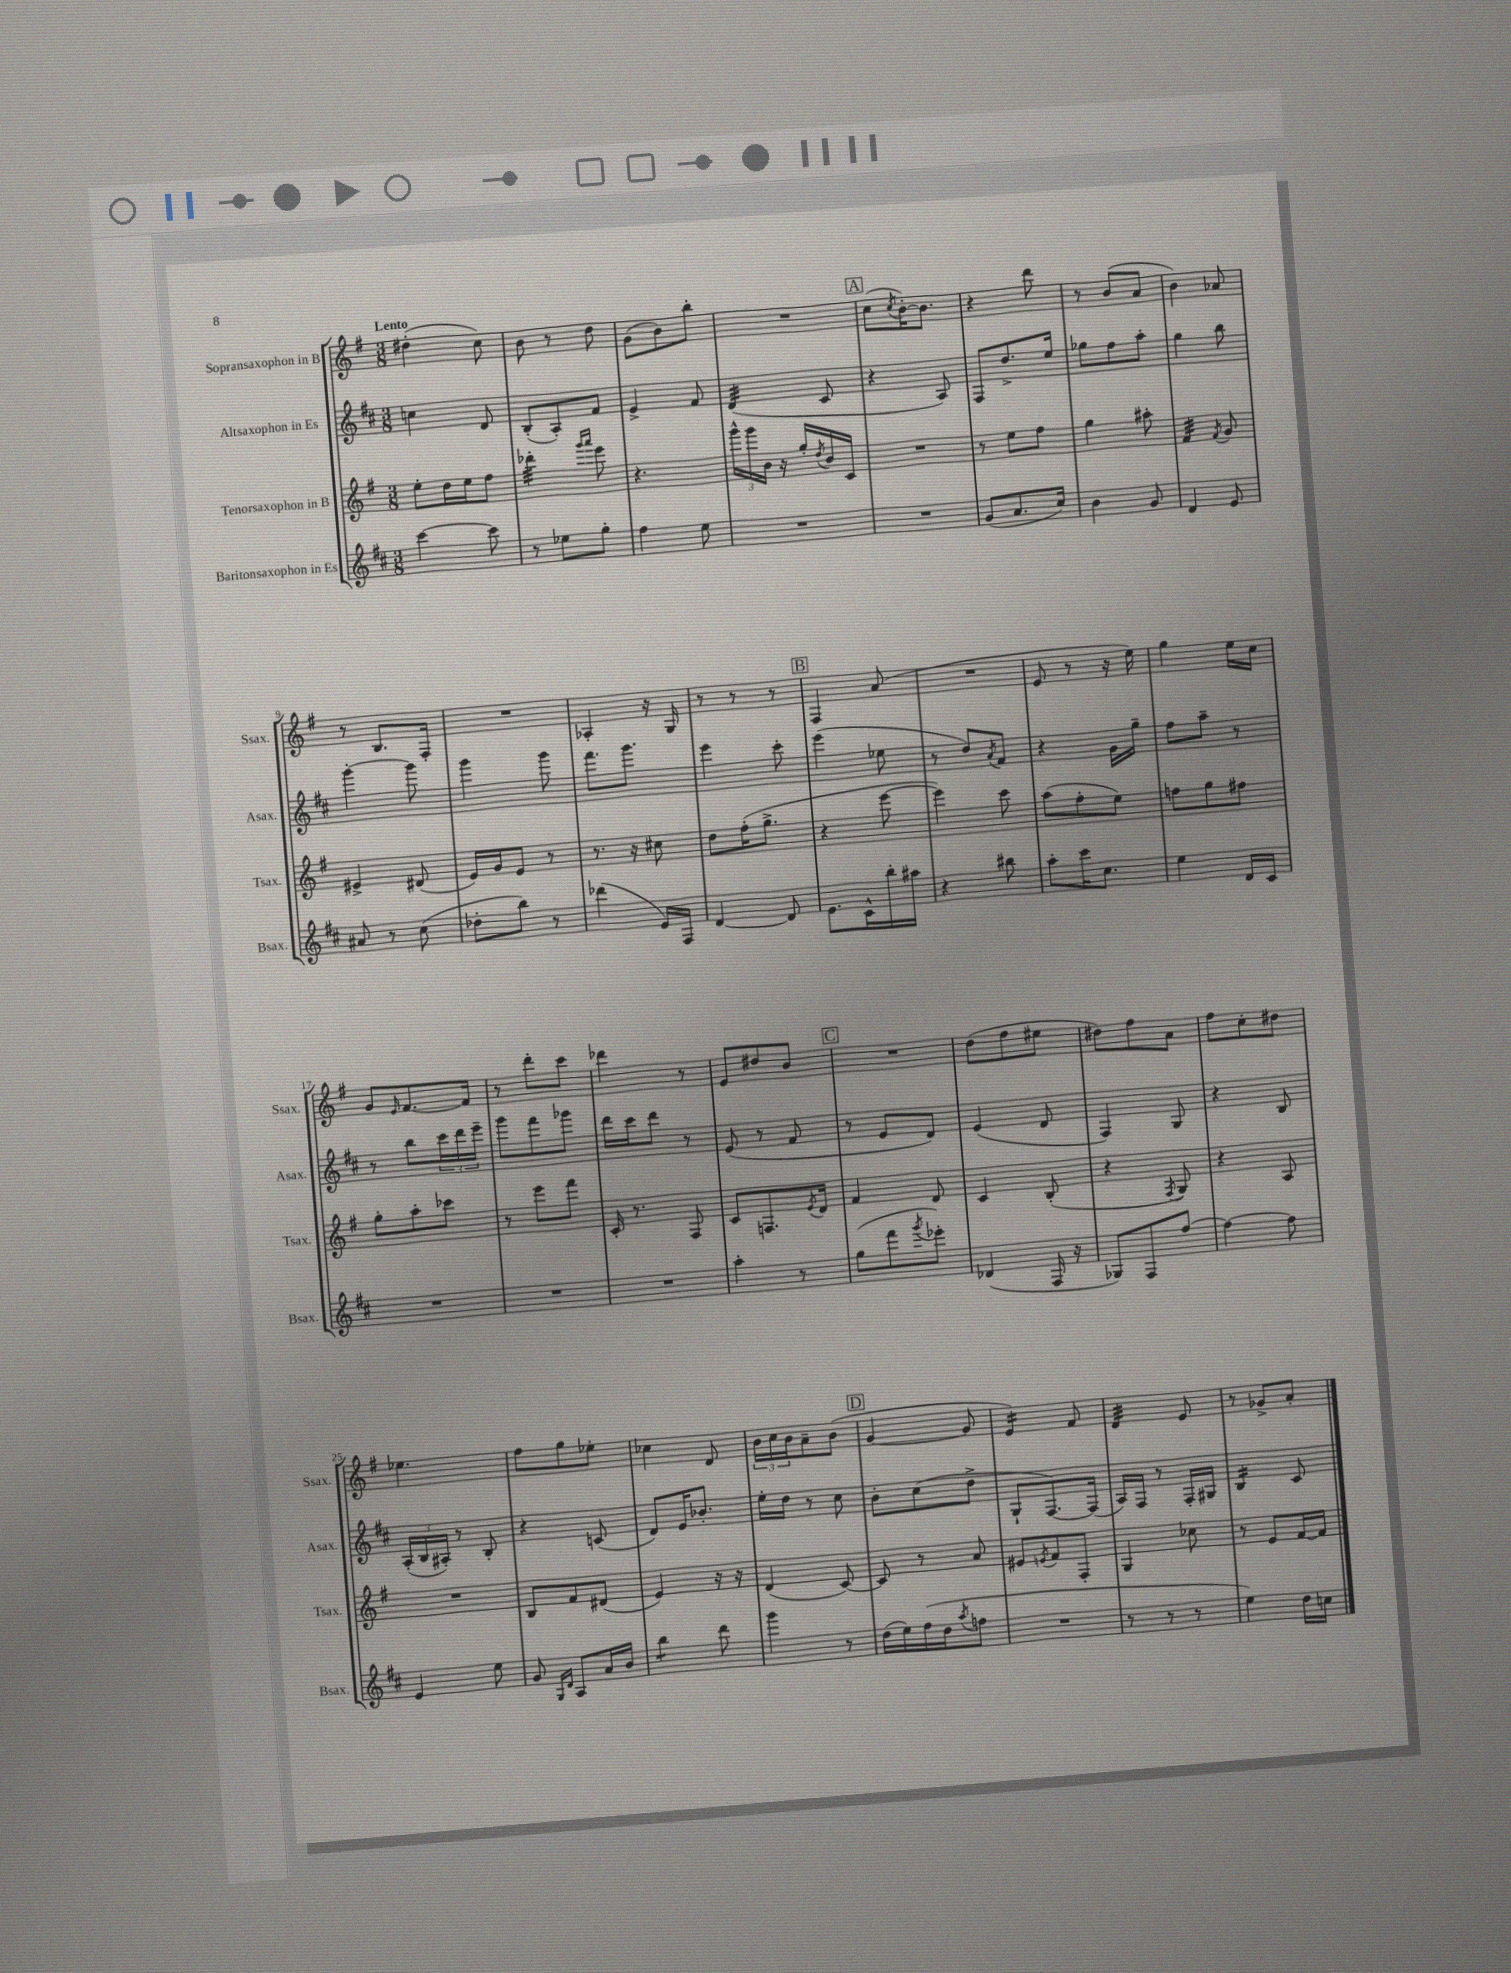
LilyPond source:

<<
\new StaffGroup <<
\new Staff = "s0" \with { instrumentName = "Sopransaxophon in B" shortInstrumentName = "Ssax." } {
    \clef treble \key g \major \numericTimeSignature \time 3/8 \tempo "Lento"
    dis''4-.( c''8) |
    b'8 r8 d''8 |
    g'8( b'8) b''8-. |
    R4. |
    \mark \markup { \box "A" } c''8( \acciaccatura { c''8 } b'16~-.) b'8. |
    r4 d'''8 |
    r8 b'8( a'8 |
    b'4) aes'8 |
    r8 b8. fis16-. |
    R4. |
    aes4-. r16 g16 |
    r8 r8 r8 |
    \mark \markup { \box "B" } fis4 a'8( |
    R4. |
    e'8 r8 r16 e''16) |
    g''4 e''16 c''16 |
    g'8 \grace { e'16 } fis'8.~ fis'16 |
    r8 d'''8-. c'''8 |
    des'''4 r8 |
    e'8 dis''8 b'8 |
    \mark \markup { \box "C" } R4. |
    d''8( fis''8 eis''8 |
    dis''8) fis''8 a'8 |
    fis''8 c''8-. dis''8 |
    ees''4. |
    fis''8 g''8 ees''8-. |
    ces''4 d'8 |
    \tuplet 3/2 { b'16 c''16 b'16 } a'8-- b'8( |
    \mark \markup { \box "D" } g'4~ g'8 |
    e'4:16) fis'8 |
    d'4:32 e'8 |
    r8 ges'8-> a'8-. \bar "|." |
}
\new Staff = "s1" \with { instrumentName = "Altsaxophon in Es" shortInstrumentName = "Asax." } {
    \clef treble \key d \major \numericTimeSignature \time 3/8
    c''4 d'8 |
    b8-.( a8-.) fis'8 |
    e'4-> fis'8 |
    d'4:32( cis'8 |
    \mark \markup { \box "A" } r4 a8) |
    fis8 d''8.-> e''16 |
    ges''8 fis''8 a''8-. |
    g''4 b''8 |
    g'''4~-. g'''8 |
    g'''4 g'''8 |
    fis'''8. g'''8. |
    e'''4 cis'''8-. |
    \mark \markup { \box "B" } e'''4( ees''8 |
    r8 d''8) \acciaccatura { a'8 } fis'8 |
    r4 g'16 g''16-- |
    fis''8 a''8-- r8 |
    r8 b''8 \tuplet 3/2 { cis'''16 d'''16 e'''16-- } |
    g'''8 fis'''8 ges'''8 |
    d'''16 cis'''16 d'''8 r8 |
    e'8( r8 fis'8 |
    \mark \markup { \box "C" } r8 e'8 d'8) |
    e'4( d'8 |
    fis4) g8 |
    r4 b8 |
    \tuplet 3/2 { a16-.( b16 ais16-.) } r8 b8-. |
    r4 c'8( |
    d'8) e'16 bes'8.-. |
    e''16-. d''16 r8 cis''8 |
    \mark \markup { \box "D" } b'8-. cis''8( d''8-> |
    g8-! fis8.~) fis16( |
    a16) fis16 r8 fis16-. gis16 |
    b4:16 cis'8 \bar "|." |
}
\new Staff = "s2" \with { instrumentName = "Tenorsaxophon in B" shortInstrumentName = "Tsax." } {
    \clef treble \key g \major \numericTimeSignature \time 3/8
    e''8-. d''16 e''16 fis''8 |
    des'''4:32-. \grace { g'''16 a'''16 } e'''8 |
    r4. |
    \tuplet 3/2 { g'''16-^ g'''16 b'16 } r16 g''16-. \acciaccatura { d''8 } b'16 c'16 |
    \mark \markup { \box "A" } R4. |
    r8 e''8 fis''8 |
    g''4 ais''8-. |
    fis'4:32 \acciaccatura { fis'8 } g'8 |
    eis'4-> dis'8( |
    e'16) g'16 e'8 r8 |
    r8. r16 cis''8 |
    d''8 fis''16-.( g''8.-> |
    \mark \markup { \box "B" } r4 e'''8~ |
    e'''4) c'''8 |
    a''8( fis''8-. e''8) |
    f''8 g''8 fis''8 |
    g''8-. a''8-. ces'''8 |
    r8 e'''8 fis'''8 |
    c'16-. r8. fis8 |
    c'8 f8. \acciaccatura { e'8 } d'16 |
    \mark \markup { \box "C" } fis'4 d'8 |
    c'4 b8-.( |
    r4 \acciaccatura { fis8 } g8) |
    r4 a8 |
    R4. |
    b8 fis'8 dis'8( |
    e'4) r16 r16 |
    d'4( c'8~) |
    \mark \markup { \box "D" } c'8 r8 a'8 |
    eis'8 \acciaccatura { e'8 } fis'8 fis8-. |
    g4 ces''8 |
    r8 e'8 fis'16~ fis'16 \bar "|." |
}
\new Staff = "s3" \with { instrumentName = "Baritonsaxophon in Es" shortInstrumentName = "Bsax." } {
    \clef treble \key d \major \numericTimeSignature \time 3/8
    cis'''4~ cis'''8 |
    r8 ees''8 g''8-. |
    fis''4 e''8 |
    R4. |
    \mark \markup { \box "A" } R4. |
    g'8( a'8. cis''16) |
    b'4 g'8 |
    d'4 e'8 |
    ais'8 r8 cis''8( |
    des''8-. b''8) r8 |
    des'''4( e'16) fis16 |
    d'4~ d'8 |
    \mark \markup { \box "B" } e'8. cis'16-^ b''16-. ais''16 |
    r4 bis''8 |
    a''8-. cis'''16 cis''8. |
    e''4 d'16 cis'16 |
    R4. |
    R4. |
    R4. |
    a''4-. r8 |
    \mark \markup { \box "C" } g''8( fis'''8 \acciaccatura { g'''8 } ees'''8-.) |
    des'4( fis16 r16 |
    ges8) fis8 fis''8~ |
    fis''4~ fis''8 |
    e'4 e''8 |
    g'8 \grace { g16 d'16 } a8 a'16 b'16 |
    b''4:8 d'''8 |
    g'''4 r8 |
    \mark \markup { \box "D" } d''16( e''16) fis''16( d''16 \acciaccatura { a''8 } f''8 |
    R4. |
    r8 r8 r8 |
    e''4) d''16 c''16 \bar "|." |
}
>>
>>
